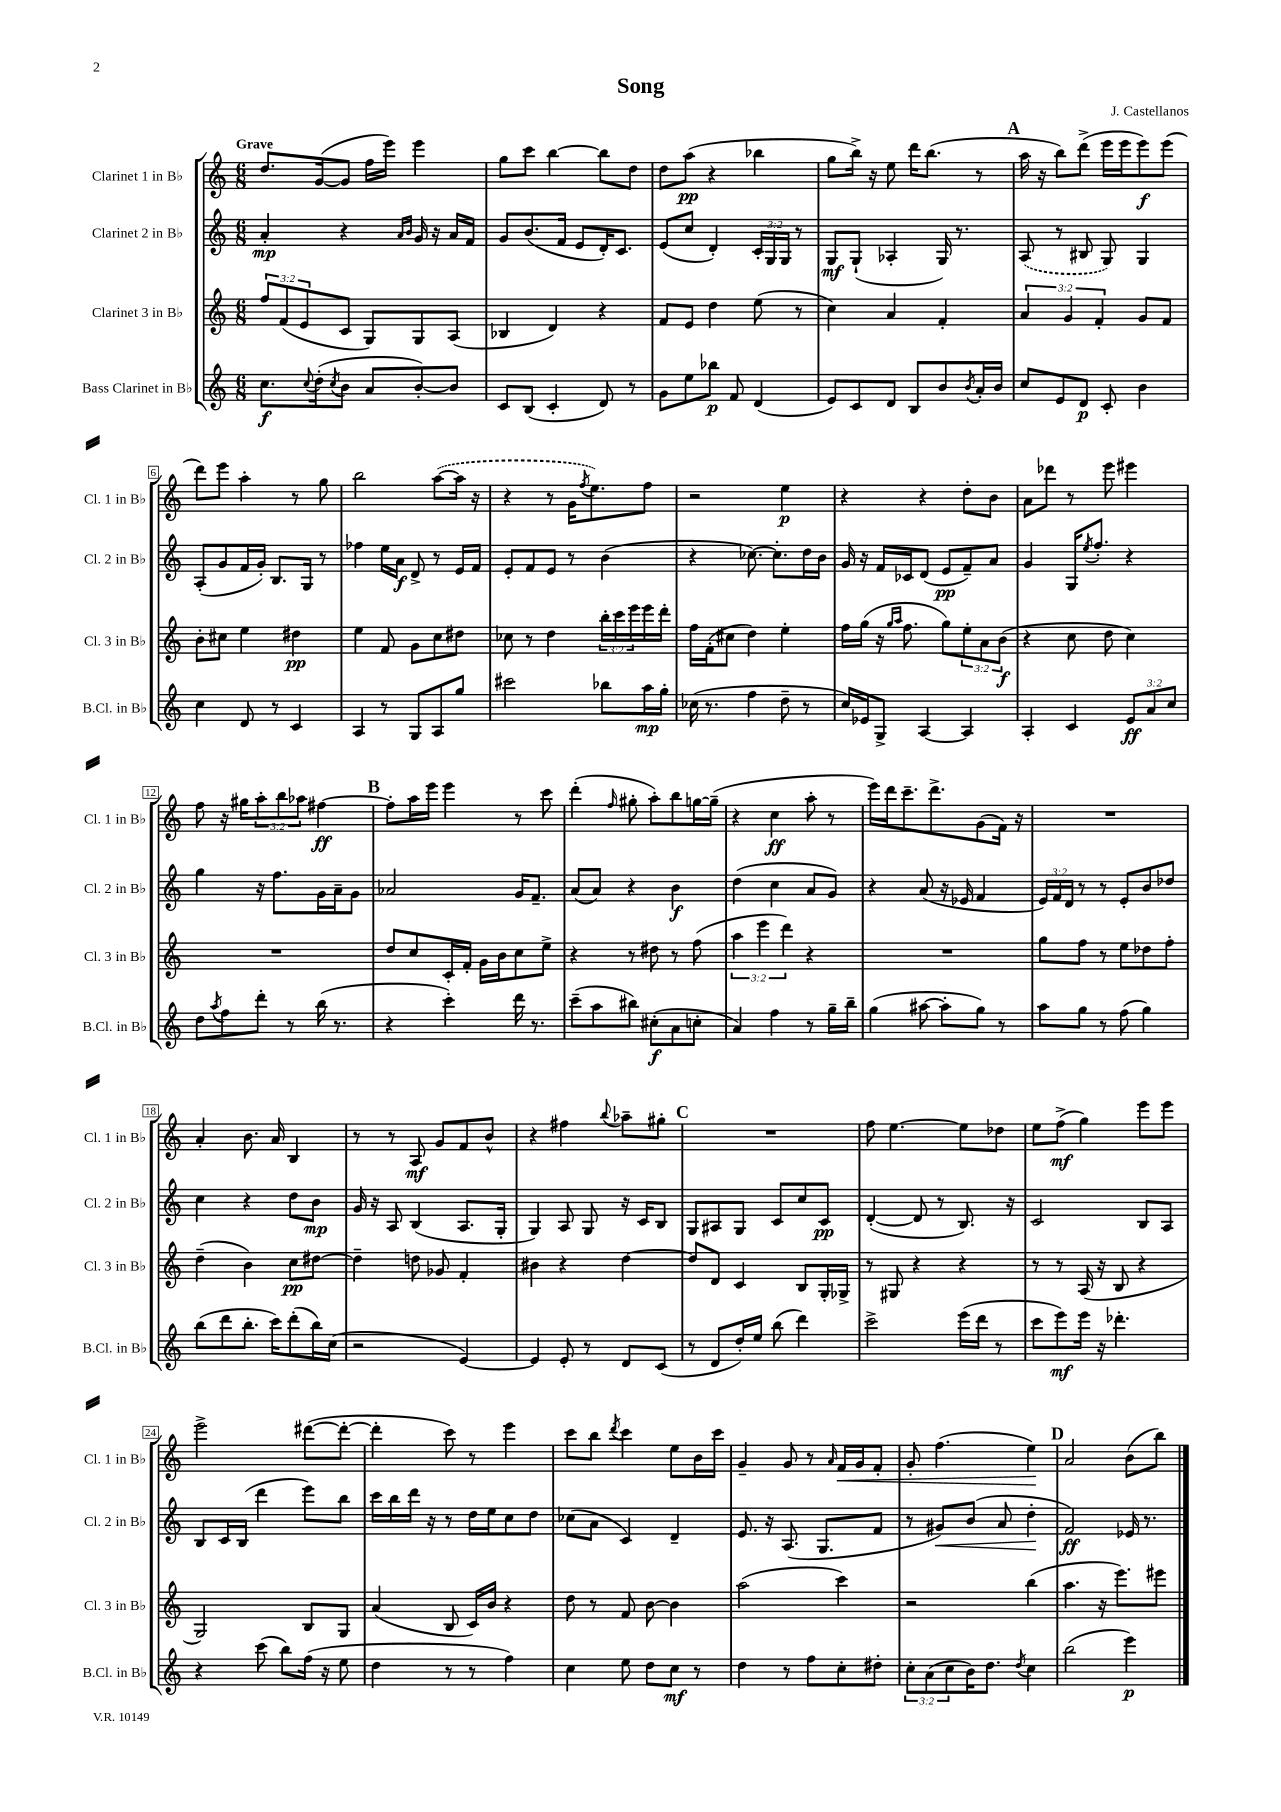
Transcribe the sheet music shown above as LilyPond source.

\header { title = "Song" composer = "J. Castellanos" }
<<
\new StaffGroup <<
\new Staff = "s0" \with { instrumentName = "Clarinet 1 in Bb" shortInstrumentName = "Cl. 1 in Bb" } {
    \clef treble \key c \major \numericTimeSignature \time 6/8 \override Staff.TupletNumber.text = #tuplet-number::calc-fraction-text \tempo "Grave"
    d''8. g'16~( g'8 f''16 e'''16) e'''4 |
    g''8 c'''8 b''4~ b''8 d''8 |
    d''8 a''8\pp( r4 bes''4 |
    g''8 b''16->) r16 e''8 d'''16 b''8.( r8 |
    \mark \markup { \bold "A" } a''16 r16 b''8) d'''8->( e'''16 e'''16 e'''8\f) e'''8( |
    d'''8) e'''8 a''4-. r8 g''8 |
    b''2 \once \slurDashed a''8~( a''16 r16 |
    r4 r8 g'16 \acciaccatura { f''8 } e''8.) f''8 |
    r2 e''4\p |
    r4 r4 d''8-. b'8 |
    a'8 des'''8 r8 e'''8 eis'''4 |
    f''8 r16 gis''16 \tuplet 3/2 { a''8-. b''8 aes''8 } fis''4~\ff |
    \mark \markup { \bold "B" } fis''8-. a''16 e'''16 e'''4 r8 c'''8 |
    d'''4-.( \grace { f''16 } gis''8-. a''8-.) b''8 g''16~ g''16--( |
    r4 c''4\ff a''8-. r8 |
    e'''16) d'''16 c'''8.-- d'''8.-> g'8( f'16) r16 |
    R2. |
    a'4-. b'8. a'16 b4 |
    r8 r8 a8\mf g'8 f'8 b'8-^ |
    r4 fis''4 \appoggiatura { b''8 } aes''8-- gis''8-. |
    \mark \markup { \bold "C" } R2. |
    f''8 e''4.~ e''8 des''8 |
    e''8 f''8->\mf( g''4) e'''8 e'''8 |
    e'''2-> dis'''8~( dis'''8~-. |
    dis'''4-. c'''8) r8 e'''4 |
    c'''8 b''8 \acciaccatura { d'''8 } c'''4 e''8 b'16 c'''16 |
    g'4-- g'8 r8 \grace { a'16 } f'16\< g'16 f'8-. |
    g'8-. f''4.( e''4\!) |
    \mark \markup { \bold "D" } a'2 b'8( b''8) \bar "|." |
}
\new Staff = "s1" \with { instrumentName = "Clarinet 2 in Bb" shortInstrumentName = "Cl. 2 in Bb" } {
    \clef treble \key c \major \numericTimeSignature \time 6/8 \override Staff.TupletNumber.text = #tuplet-number::calc-fraction-text
    a'4-.\mp r4 \grace { a'16 b'16 } g'16 r16 a'16 f'16 |
    g'8 b'8.( f'16 e'8 d'16-.) c'8. |
    e'8( c''8 d'4-.) \tuplet 3/2 { c'16-. g16 g16 } r8 |
    g8\mf g8-!( aes4-. g16) r8. |
    \mark \markup { \bold "A" } \once \slurDashed a8( r8 bis8 g8) g4 |
    a8-.( g'8 f'16 g'16-.) b8. g16 r8 |
    fes''4 e''16 a'16\f d'8-> r8 e'16 f'16 |
    e'8-. f'8 e'8 r8 b'4( |
    r4 ces''8.~) ces''8.-. d''16 b'16 |
    g'16 r16 f'16 ces'16 d'8( e'8\pp f'8--) a'8 |
    g'4 g16 \acciaccatura { e''8 } f''8.-. r4 |
    g''4 r16 f''8. g'16 a'16-- g'8 |
    \mark \markup { \bold "B" } aes'2 g'16 f'8.-- |
    a'8( a'8) r4 b'4\f |
    d''4( c''4 a'8 g'8) |
    r4 a'8( r16 ees'16 f'4 |
    \tuplet 3/2 { e'16) f'16 d'16 } r8 r8 e'8-. b'8 des''8 |
    c''4 r4 d''8 b'8\mp |
    g'16 r16 a8 b4( a8. g16-. |
    g4) a8 g8 r16 c'16 b8 |
    \mark \markup { \bold "C" } g8 ais8 g8 c'8 c''8 c'8\pp |
    d'4~-.( d'8 r8 b8.) r16 |
    c'2 b8 a8 |
    b8 c'16 b16( d'''4 e'''8) b''8 |
    c'''16 b''16 d'''16 r16 r8 d''16 e''16 c''8 d''8 |
    ces''8( a'8 c'4) d'4-- |
    e'8. r16 a8.( g8. f'8 |
    r8 gis'8\<) b'8( a'8 d''4-.\! |
    \mark \markup { \bold "D" } f'2\ff) ees'16 r8. \bar "|." |
}
\new Staff = "s2" \with { instrumentName = "Clarinet 3 in Bb" shortInstrumentName = "Cl. 3 in Bb" } {
    \clef treble \key c \major \numericTimeSignature \time 6/8 \override Staff.TupletNumber.text = #tuplet-number::calc-fraction-text
    \tuplet 3/2 { f''8 f'8( e'8 } c'8 g8) g8 a8( |
    bes4 d'4) r4 |
    f'8 e'8 d''4 e''8( r8 |
    c''4) a'4 f'4-. |
    \mark \markup { \bold "A" } \tuplet 3/2 { a'4 g'4 f'4-. } g'8 f'8 |
    b'8-. cis''8 e''4 dis''4\pp |
    e''4 f'8 g'8 c''8 dis''8 |
    ces''8 r8 d''4 \tuplet 3/2 { b''16-. c'''16 e'''16 } e'''16 d'''16-. |
    f''16 f'16-.( cis''8 d''4) e''4-. |
    f''16 g''16( r16 \grace { g''16 a''16 } f''8. g''8) \tuplet 3/2 { e''8-. a'8 b'8\f( } |
    r4 c''8 d''8 c''4) |
    R2. |
    \mark \markup { \bold "B" } d''8 c''8 c'16-. f'16-. g'16 b'16 c''8 e''8-> |
    r4 r8 dis''8 r8 f''8( |
    \tuplet 3/2 { a''4 e'''4 d'''4) } r4 |
    R2. |
    g''8 f''8 r8 e''8 des''8 f''8-. |
    d''4--( b'4) c''8\pp dis''8~ |
    dis''4-- d''8 ges'8 f'4-. |
    bis'4 r4 d''4~ |
    \mark \markup { \bold "C" } d''8 d'8 c'4 b8 g16-. ges16-> |
    r8 gis8 r4 r4 |
    r8 r8 a16( r16 b8 r4 |
    g2) b8 g8 |
    a'4( b8 c'16) b'16 r4 |
    d''8 r8 f'8 b'8~ b'4 |
    a''2( c'''4) |
    r2 b''4( |
    \mark \markup { \bold "D" } a''4. r16 e'''8.) eis'''8 \bar "|." |
}
\new Staff = "s3" \with { instrumentName = "Bass Clarinet in Bb" shortInstrumentName = "B.Cl. in Bb" } {
    \clef treble \key c \major \numericTimeSignature \time 6/8 \override Staff.TupletNumber.text = #tuplet-number::calc-fraction-text
    c''8.\f \appoggiatura { c''8 } d''16-.( \acciaccatura { c''8 } b'8 a'8 b'8~-.) b'8 |
    c'8 b8( c'4-. d'8) r8 |
    g'8 e''8 bes''8\p f'8 d'4( |
    e'8) c'8 d'8 b8 b'8 \acciaccatura { b'8 } a'16-. b'16 |
    \mark \markup { \bold "A" } c''8 e'8 d'8\p c'8-. b'4 |
    c''4 d'8 r8 c'4 |
    a4 r8 g8 a8 g''8 |
    cis'''2 bes''8 a''16\mp g''16-. |
    ces''16( r8. f''4 d''8-- r8 |
    c''16) ees'16 g8-> a4~ a4 |
    a4-. c'4 \tuplet 3/2 { e'8\ff a'8 c''8 } |
    d''8 \acciaccatura { a''8 } f''8 d'''8-. r8 b''16( r8. |
    \mark \markup { \bold "B" } r4 c'''4-.) d'''16 r8. |
    c'''8--( a''8 bis''8) cis''8-.\f( a'8 c''8-. |
    a'4) f''4 r8 g''16-- b''16-- |
    g''4( ais''8~ ais''8-. g''8) r8 |
    a''8 g''8 r8 f''8( g''4) |
    b''8( d'''8 b''8.-. c'''16) d'''8-.( b''16) c''16( |
    r2 e'4~) |
    e'4 e'8-. r8 d'8 c'8( |
    \mark \markup { \bold "C" } r8 d'8 d''16-.) e''16 b''8( d'''4) |
    c'''2-> e'''16( d'''16 r8 |
    c'''8 e'''8\mf) e'''16 r16 des'''4.-. |
    r4 c'''8( b''8) f''16( r16 e''8 |
    d''4 r8 r8 f''4) |
    c''4 e''8 d''8 c''8\mf r8 |
    d''4 r8 f''8 c''8-. dis''8-. |
    \tuplet 3/2 { c''8-. a'8( c''8 } b'16) d''8. \acciaccatura { d''8 } c''4 |
    \mark \markup { \bold "D" } b''2( e'''4\p) \bar "|." |
}
>>
>>
\layout { \context { \Score \override BarNumber.stencil = #(make-stencil-boxer 0.1 0.3 ly:text-interface::print) } }
